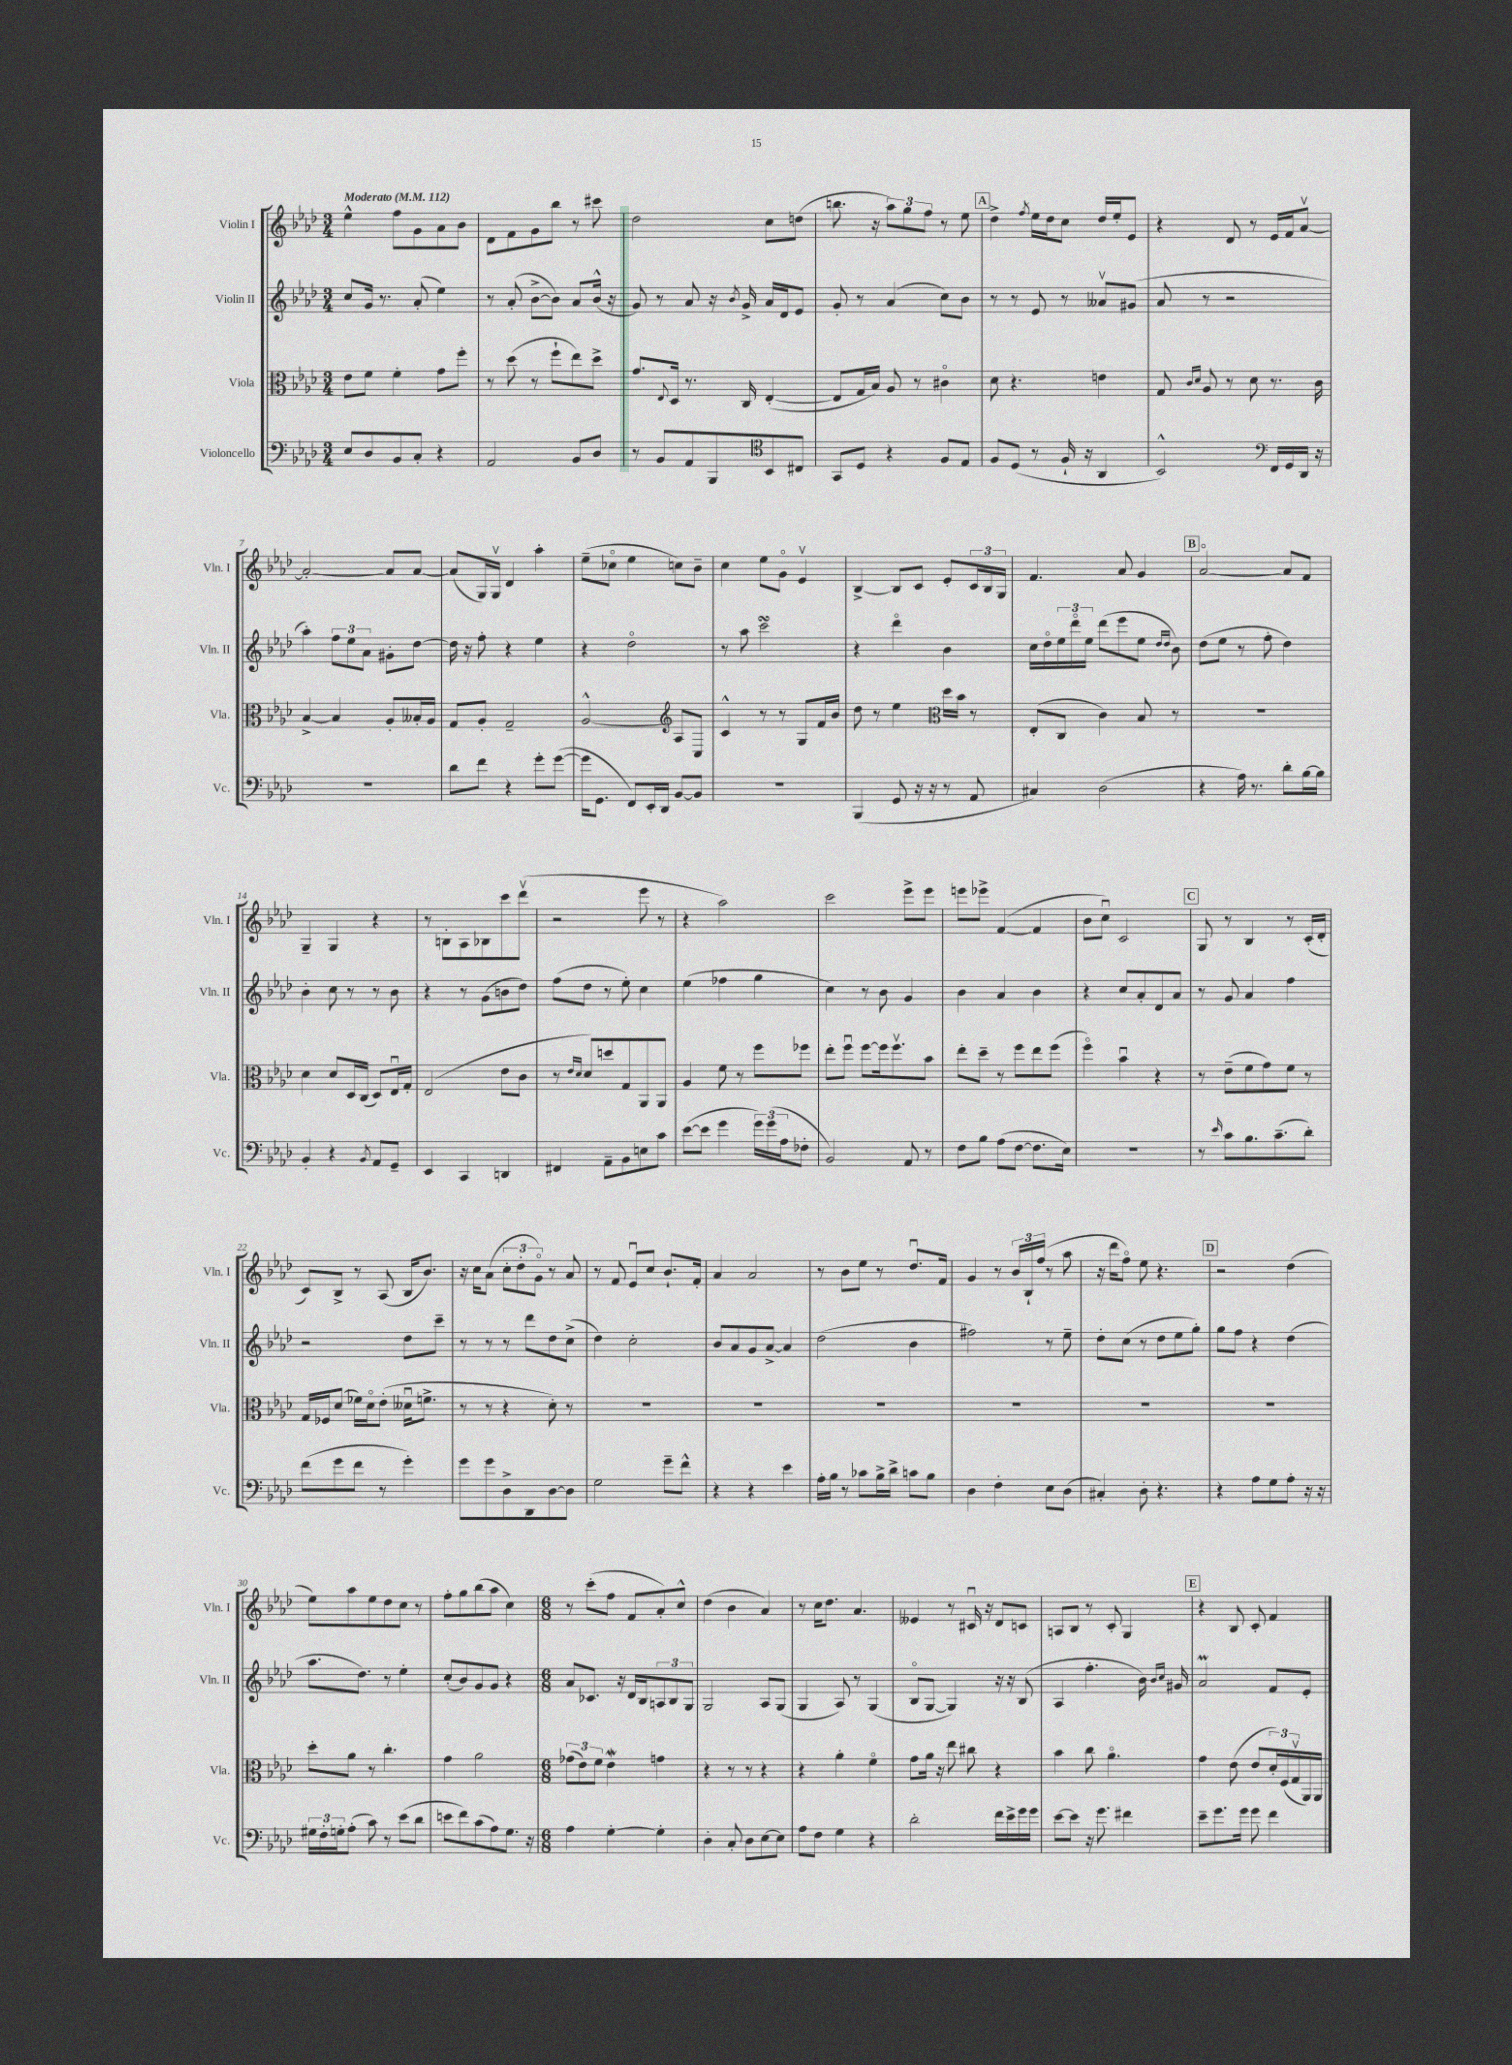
<<
\new StaffGroup <<
\new Staff = "s0" \with { instrumentName = "Violin I" shortInstrumentName = "Vln. I" } {
    \clef treble \key aes \major \numericTimeSignature \time 3/4 \tempo "Moderato" 4 = 112
    ees''4-^ f''8 g'8 aes'8 bes'8 |
    des'8 f'8 g'8 bes''8 r8 cis'''8 |
    des''2 c''8 d''8( |
    b''8. r16 \tuplet 3/2 { aes''8) g''8 f''8 } r8 ees''8 |
    \mark \markup { \box "A" } des''4-> \acciaccatura { f''8 } ees''16 des''16 c''8 des''16 ees''16-. ees'8 |
    r4 des'8 r8 ees'16 f'16 aes'8~\upbow |
    aes'2~-. aes'8 aes'8~ |
    aes'8( g16) g16\upbow des'4 aes''4-. |
    ees''8--( ces''8\flageolet ees''4 c''8) bes'8-- |
    c''4 ees''8 g'8\flageolet ees'4\upbow |
    bes4~-> bes8 c'8 ees'8-. \tuplet 3/2 { c'16 bes16 g16 } |
    f'4. aes'8 g'4 |
    \mark \markup { \box "B" } aes'2~\flageolet aes'8 f'8 |
    g4-- g4 r4 |
    r8 b8-. aes8 bes8 c'''8 des'''8\upbow( |
    r2 ees'''8 r8 |
    r4 aes''2) |
    c'''2 ees'''8-> ees'''8 |
    e'''8 ees'''8-> f'4~( f'4 |
    bes'8 c''8\downbow) c'2 |
    \mark \markup { \box "C" } g8 r8 bes4 r8 c'16-.( des'16-. |
    c'8) bes8-> r8 aes8( bes16 bes'8.) |
    r16 c''16 aes'8( \tuplet 3/2 { c''8-. des''8-. g'8\flageolet) } r8 aes'8 |
    r8 f'8 ees'8\downbow c''8 bes'8.-! f'16-. |
    aes'4 aes'2 |
    r8 bes'8 ees''8 r8 des''8.\downbow f'16 |
    g'4 r8 \tuplet 3/2 { bes'16 bes16-! f''16( } r8 aes''8 |
    r16 des'''16 f''8\flageolet) ees''8 r4. |
    \mark \markup { \box "D" } r2 des''4( |
    ees''8) aes''8 ees''8 des''8 c''8 r8 |
    f''8-. g''8 bes''8( aes''8 c''4) |
    \numericTimeSignature \time 6/8 r8 c'''8-.( f''8 f'8 aes'8-.) c''8-^ |
    des''4( bes'4 aes'4) |
    r8 c''16 des''8. aes'4. |
    eeses'4 r8 cis'16\downbow r16 des'8 c'8 |
    a8 bes8 r8 c'8-. g4 |
    \mark \markup { \box "E" } r4 bes8 c'8-. f'4 \bar "|." |
}
\new Staff = "s1" \with { instrumentName = "Violin II" shortInstrumentName = "Vln. II" } {
    \clef treble \key aes \major \numericTimeSignature \time 3/4
    c''8 g'16 r8. aes'8-.( ees''4) |
    r8 aes'8-.( bes'8~-> bes'8) aes'8 bes'16-^( r16 |
    g'8) r8 aes'8 r16 \acciaccatura { bes'8 } g'16-> aes'16 des'16 ees'8 |
    g'8-. r8 aes'4( c''8) bes'8 |
    \mark \markup { \box "A" } r8 r8 ees'8 r8 aeses'8\upbow gis'8( |
    aes'8 r8 r2 |
    aes''4-.) \tuplet 3/2 { f''8 ees''8 aes'8 } gis'8-. des''8~ |
    des''16 r16 f''8-. r4 ees''4 |
    r4 des''2\flageolet |
    r8 aes''8 c'''2\turn |
    r4 des'''4\flageolet bes'4 |
    c''16 des''16\flageolet \tuplet 3/2 { ees''16 des'''16\flageolet ees''16 } des'''8( ees'''8 ees''8 \grace { des''16 des''16 } bes'8) |
    \mark \markup { \box "B" } des''8( ees''8 r8 f''8-. des''4) |
    bes'4-. c''8 r8 r8 bes'8 |
    r4 r8 g'8( b'8 des''8) |
    f''8( des''8 r8 ees''8-.) c''4 |
    ees''4( fes''4 g''4 |
    c''4) r8 bes'8 g'4 |
    bes'4 aes'4 bes'4 |
    r4 c''8 aes'8-. des'8 aes'8 |
    \mark \markup { \box "C" } r8 g'8 aes'4 f''4 |
    r2 des''8 c'''8-- |
    r8 r8 r8 des'''8 des''8 c''8->( |
    des''4) c''2-. |
    bes'8 aes'8 g'8 aes'8~-> aes'4 |
    des''2( bes'4 |
    fis''2) r8 ees''8-- |
    des''8-. c''8( r8 des''8 ees''8 g''8-.) |
    \mark \markup { \box "D" } g''8 f''8 r4 des''4( |
    aes''8. des''8.) r8 ees''4-. |
    c''8-.( bes'8) g'8 g'8 r4 |
    \numericTimeSignature \time 6/8 aes'8 ces'8. r16 des'16 bes16 \tuplet 3/2 { a8 bes8 g8 } |
    g2 aes8 g8( |
    g4 aes8) r8 g4( |
    bes8\flageolet g8~ g4) r16 r16 bes8( |
    aes4 f''4.-. bes'16) \grace { bes'16 c''16 } gis'16 |
    \mark \markup { \box "E" } aes'2\prall f'8 ees'8-. \bar "|." |
}
\new Staff = "s2" \with { instrumentName = "Viola" shortInstrumentName = "Vla." } {
    \clef alto \key aes \major \numericTimeSignature \time 3/4
    ees'8 f'8 f'4-. g'8 f''8-. |
    r8 des''8( r8 f''8-! ees''8) des''8-> |
    g'8. \appoggiatura { ees8 } des16 r8. c16 ees4~-.( |
    ees8 g16 bes16) aes8 r8 cis'4\flageolet |
    \mark \markup { \box "A" } des'8 r4. e'4 |
    g8 \grace { c'16 des'16 } aes8 r8 des'8 r8. c'16 |
    bes4~-> bes4 aes8-. beses16-. aes16 |
    g8 aes8-. g2-- |
    aes2~-^ aes8 c8 |
    \clef treble c'4-^ r8 r8 g8 f'16 bes'16 |
    des''8 r8 ees''4 des''16 bes'16 r8 |
    \clef alto ees8-.( c8 c'4) bes8 r8 |
    \mark \markup { \box "B" } R2. |
    des'4 des'8 des16 c16( des8) ees16\downbow g16-. |
    ees2( ees'8 c'8 |
    r8 \grace { ees'16 des'16 } des'8) d''8 g8 aes,8 aes,8 |
    aes4 f'8 r8 f''8 fes''8 |
    ees''8-. f''8\downbow f''8~ f''16 f''8.\upbow bes'8 |
    ees''8-. des''8-- r8 f''8 ees''8 f''8( |
    f''4\flageolet) bes'4\downbow r4 |
    \mark \markup { \box "C" } r8 ees'8--( f'8 g'8) f'8 r8 |
    g16 fes16 des'8( fes'16) des'16\flageolet ees'8-.( deses'16\downbow f'8.-> |
    r8 r8 r4 des'8-.) r8 |
    R2. |
    R2. |
    R2. |
    R2. |
    R2. |
    \mark \markup { \box "D" } R2. |
    des''8-. aes'8 r8 c''4.-. |
    g'4 aes'2 |
    \numericTimeSignature \time 6/8 \tuplet 3/2 { ges'8( ees'8) f'8 } ees'4\mordent g'4 |
    r4 r8 r8 r4 |
    r4 aes'4-. f'4\flageolet |
    g'8 aes'16 r16 ees''8 cis''8 r4 |
    bes'4 c''8 aes'4.\flageolet |
    \mark \markup { \box "E" } g'4 ees'8( ees'8 \tuplet 3/2 { des'16-.) f16( g16\upbow } aes,16) aes,16 \bar "|." |
}
\new Staff = "s3" \with { instrumentName = "Violoncello" shortInstrumentName = "Vc." } {
    \clef bass \key aes \major \numericTimeSignature \time 3/4
    ees8 des8 bes,8 c8-. r4 |
    aes,2 bes,8 des8 |
    r8 bes,8 aes,8 bes,,8 bes,8 cis8 |
    \clef tenor g,8 des8 r4 f8 ees8 |
    \mark \markup { \box "A" } f8 des8( r8 f16-! r16 aes,4 |
    bes,2-^) \clef bass f,16 g,16 des,16 r16 |
    R2. |
    des'8 f'8 r4 g'8-. g'8~( |
    g'16 g,8. f,8) ees,16-. des,16 bes,8~ bes,8 |
    R2. |
    bes,,4( g,8 r16 r16 r8 aes,8 |
    cis4) des2( |
    \mark \markup { \box "B" } r4 aes16) r8. des'8-. bes16~ bes16 |
    bes,4-. r4 \acciaccatura { bes,8 } aes,8 g,8-- |
    ees,4 c,4 d,4 |
    fis,4 aes,8-- bes,8 e8 c'8 |
    ees'8~( ees'8 g'4 \tuplet 3/2 { g'16) g'16( aes16 } fes8-. |
    bes,2) aes,8 r8 |
    f8 bes8 aes8( f8~ f8. ees16) |
    R2. |
    \mark \markup { \box "C" } r8 \grace { ees'16 } c'8 bes8. c'8.--( des'8-.) |
    f'8( g'8 f'8 r8 g'4-.) |
    g'8 g'8 des8-> des,8 des8~ des8 |
    g2 g'8-- f'8-^ |
    r4 r4 ees'4 |
    aes16-. bes16 r8 ces'8 bes16-> des'16-> c'8 bes8 |
    des4 f4-. ees8 des8( |
    cis4-.) des8-. r4. |
    \mark \markup { \box "D" } r4 aes8 g8 aes8-. r16 r16 |
    \tuplet 3/2 { gis16 f16-. g16-. } aes8-.( c'8) r8 ees'8( des'8 |
    e'8 f'8) c'8( aes8) g8. r16 |
    \numericTimeSignature \time 6/8 aes4 g4~-. g4-. |
    des4-. c8-. des8 ees8~ ees8 |
    aes8 f8 g4 r4 |
    des'2-. f'16 ees'16-> g'16 g'16 |
    ees'8~ ees'8 r16 g'8. fis'4 |
    \mark \markup { \box "E" } ees'8-- g'8. g'16 g'8 f'4 \bar "|." |
}
>>
>>
